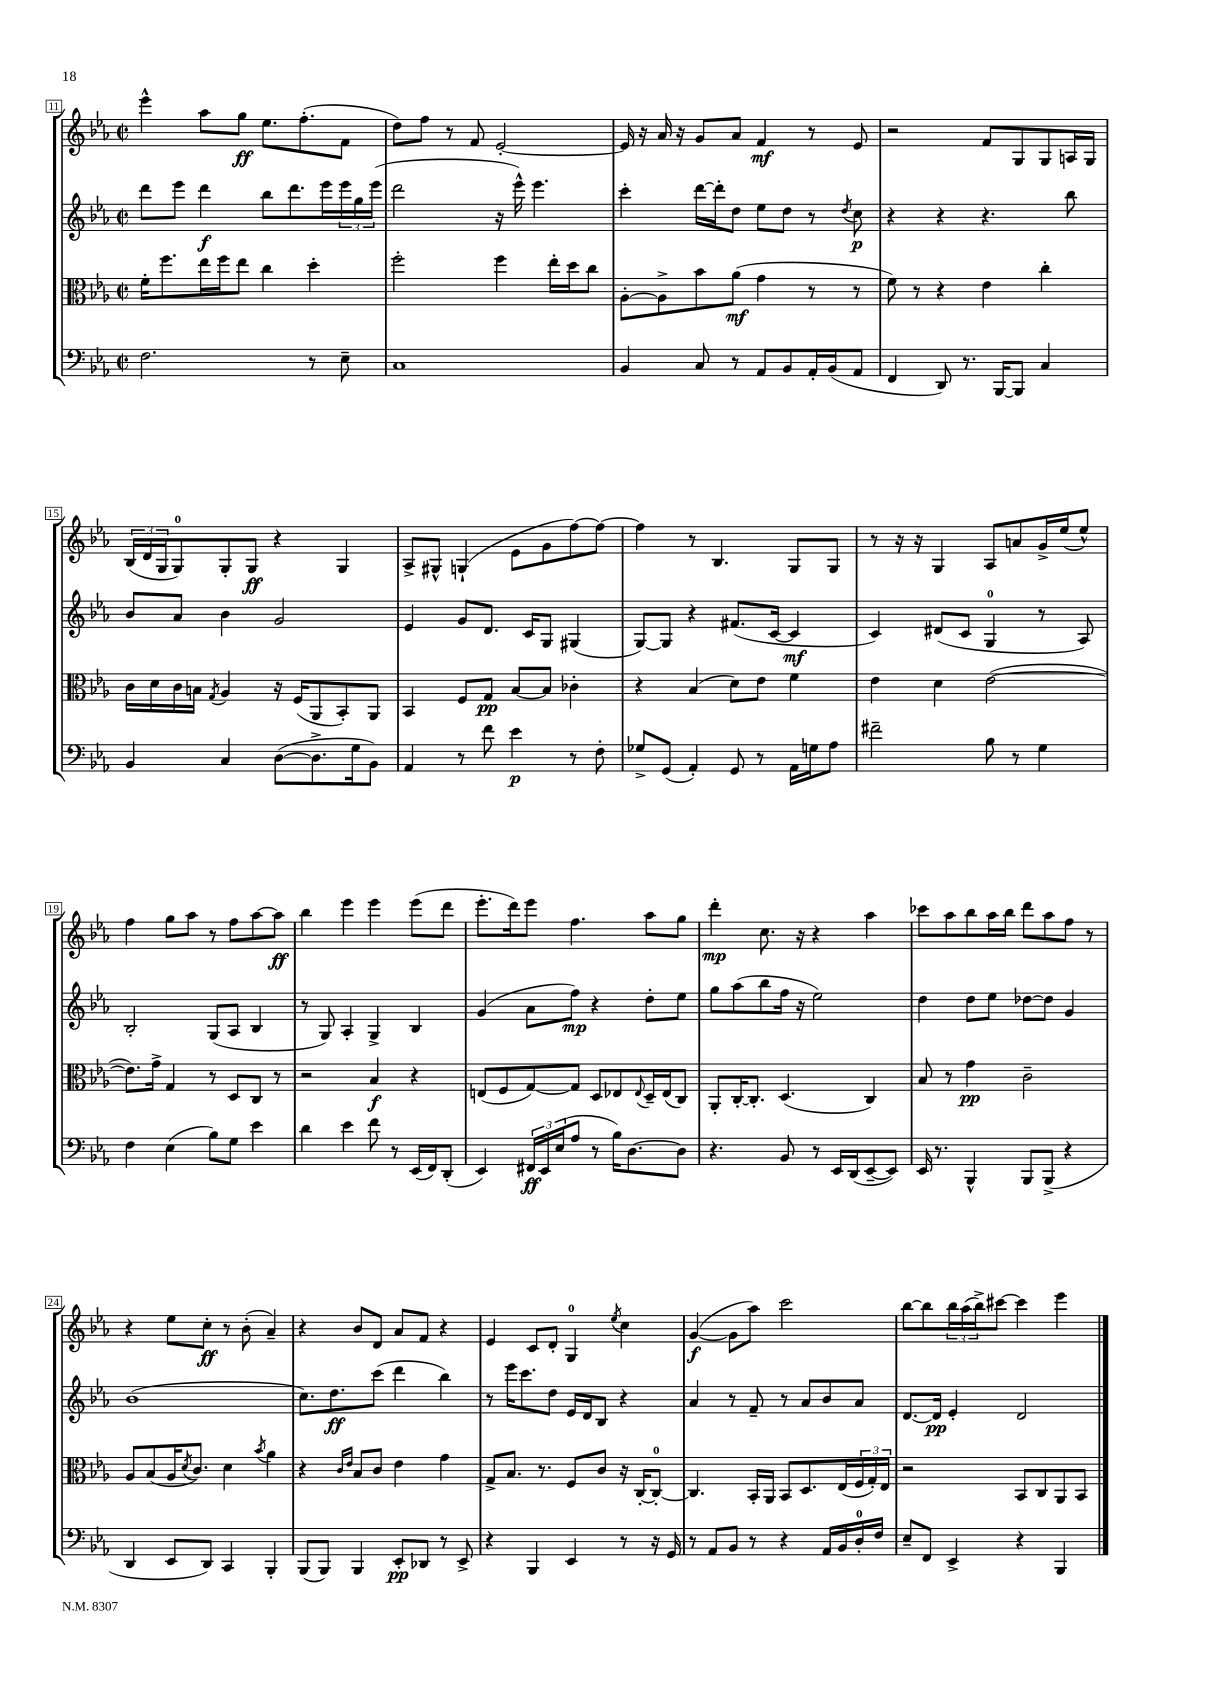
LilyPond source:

<<
\new StaffGroup <<
\new Staff = "s0" {
    \clef treble \key ees \major \defaultTimeSignature \time 2/2
    ees'''4-^ aes''8 g''8\ff ees''8. f''8.-.( f'8 |
    d''8) f''8 r8 f'8 ees'2~-. |
    ees'16 r16 aes'16 r16 g'8 aes'8 f'4\mf r8 ees'8 |
    r2 f'8 g8 g8 a16 g16 |
    \tuplet 3/2 { bes16( d'16 g16 } g8-0) g8-. g8\ff r4 g4 |
    aes8-> gis8-^ g4-!( ees'8 g'8 f''8~) f''8~ |
    f''4 r8 bes4. g8 g8 |
    r8 r16 r16 g4 aes8 a'8 g'16-> ees''16( ees''8-^) |
    f''4 g''8 aes''8 r8 f''8 aes''8~ aes''8\ff |
    bes''4 ees'''4 ees'''4 ees'''8( d'''8 |
    ees'''8.-. d'''16) ees'''8 f''4. aes''8 g''8 |
    d'''4-.\mp c''8. r16 r4 aes''4 |
    ces'''8 aes''8 bes''8 aes''16 bes''16 d'''8 aes''8 f''8 r8 |
    r4 ees''8 c''8-.\ff r8 bes'8-.( aes'4--) |
    r4 bes'8 d'8 aes'8 f'8 r4 |
    ees'4 c'8 d'8-. g4-0 \acciaccatura { ees''8 } c''4 |
    g'4~\f( g'8 aes''8) c'''2 |
    bes''8~ bes''8 \tuplet 3/2 { bes''16 aes''16( bes''16->) } cis'''8~ cis'''4 ees'''4 \bar "|." |
}
\new Staff = "s1" {
    \clef treble \key ees \major \defaultTimeSignature \time 2/2
    d'''8 ees'''8 d'''4\f bes''8 d'''8. ees'''16 \tuplet 3/2 { ees'''16 g''16 ees'''16( } |
    d'''2 r16 ees'''16-^) ees'''4. |
    c'''4-. d'''16~ d'''16-. d''8 ees''8 d''8 r8 \acciaccatura { d''8 } c''8\p |
    r4 r4 r4. bes''8 |
    bes'8 aes'8 bes'4 g'2 |
    ees'4 g'8 d'8. c'16 g8 gis4( |
    g8~) g8 r4 fis'8.( c'16~ c'4\mf |
    c'4) dis'8( c'8 g4-0 r8 aes8) |
    bes2-. g8( aes8 bes4 |
    r8 g8) aes4-. g4-> bes4 |
    g'4( aes'8 f''8\mp) r4 d''8-. ees''8 |
    g''8 aes''8( bes''8 f''16 r16 ees''2) |
    d''4 d''8 ees''8 des''8~ des''8 g'4 |
    bes'1( |
    c''8.) d''8.\ff c'''8( d'''4 bes''4) |
    r8 ees'''16 c'''8. d''8 ees'16 d'16 bes8 r4 |
    aes'4 r8 f'8-- r8 aes'8 bes'8 aes'8 |
    d'8.~ d'16\pp ees'4-. d'2 \bar "|." |
}
\new Staff = "s2" {
    \clef alto \key ees \major \defaultTimeSignature \time 2/2
    f'16-. f''8. ees''16 f''16 ees''8 c''4 d''4-. |
    f''2-. f''4 ees''16-. d''16 c''8 |
    aes8~-. aes8-> bes'8 aes'8\mf( g'4 r8 r8 |
    f'8) r8 r4 ees'4 c''4-. |
    c'16 d'16 c'16 b16 \acciaccatura { g8 } aes4 r16 f16( aes,8 bes,8-.) aes,8 |
    bes,4 f8 g8\pp bes8~ bes8 ces'4-. |
    r4 bes4( d'8) ees'8 f'4 |
    ees'4 d'4 ees'2~( |
    ees'8.) g'16-> g4 r8 d8 c8 r8 |
    r2 bes4\f r4 |
    e8( f8 g8~) g8 d8 ees8 \appoggiatura { ees8 } d16-- ees16( c8) |
    aes,8-. c16~-. c8.-. d4.( c4) |
    bes8 r8 g'4\pp c'2-- |
    aes8 bes8( aes16 \acciaccatura { d'8 } c'8.) d'4 \acciaccatura { bes'8 } aes'4 |
    r4 \grace { c'16 ees'16 } bes8 c'8 ees'4 g'4 |
    g8-> bes8. r8. f8 c'8 r16 c16~-. c8-0~-. |
    c4. bes,16-. aes,16 bes,8 d8. ees16( \tuplet 3/2 { f16 g16-.) ees16 } |
    r2 bes,8 c8 aes,8 bes,8 \bar "|." |
}
\new Staff = "s3" {
    \clef bass \key ees \major \defaultTimeSignature \time 2/2
    f2. r8 ees8-- |
    c1 |
    bes,4 c8 r8 aes,8 bes,8 aes,16-. bes,16( aes,8 |
    f,4 d,8) r8. bes,,16~ bes,,8 c4 |
    bes,4 c4 d8~( d8.-> g16 bes,8) |
    aes,4 r8 f'8 ees'4\p r8 f8-. |
    ges8-> g,8( aes,4-.) g,8 r8 aes,16 g16 aes8 |
    fis'2-- bes8 r8 g4 |
    f4 ees4( bes8) g8 ees'4 |
    d'4 ees'4 f'8 r8 ees,16( f,16) d,8-.( |
    ees,4) \tuplet 3/2 { fis,16\ff ees,16 ees16( } aes8 r8 bes16) d8.~ d8 |
    r4. bes,8 r8 ees,16 d,16( ees,8~-- ees,8) |
    ees,16 r8. bes,,4-^ bes,,8 bes,,8->( r4 |
    d,4 ees,8 d,8) c,4 bes,,4-. |
    bes,,8( bes,,8) bes,,4 ees,8-.\pp des,8 r8 ees,8-> |
    r4 bes,,4 ees,4 r8 r16 g,16 |
    r8 aes,8 bes,8 r8 r4 aes,16 bes,16 d16-0-. f16 |
    ees8-- f,8 ees,4-> r4 bes,,4 \bar "|." |
}
>>
>>
\layout { \context { \Score currentBarNumber = #11 \override BarNumber.stencil = #(make-stencil-boxer 0.1 0.3 ly:text-interface::print) } }
